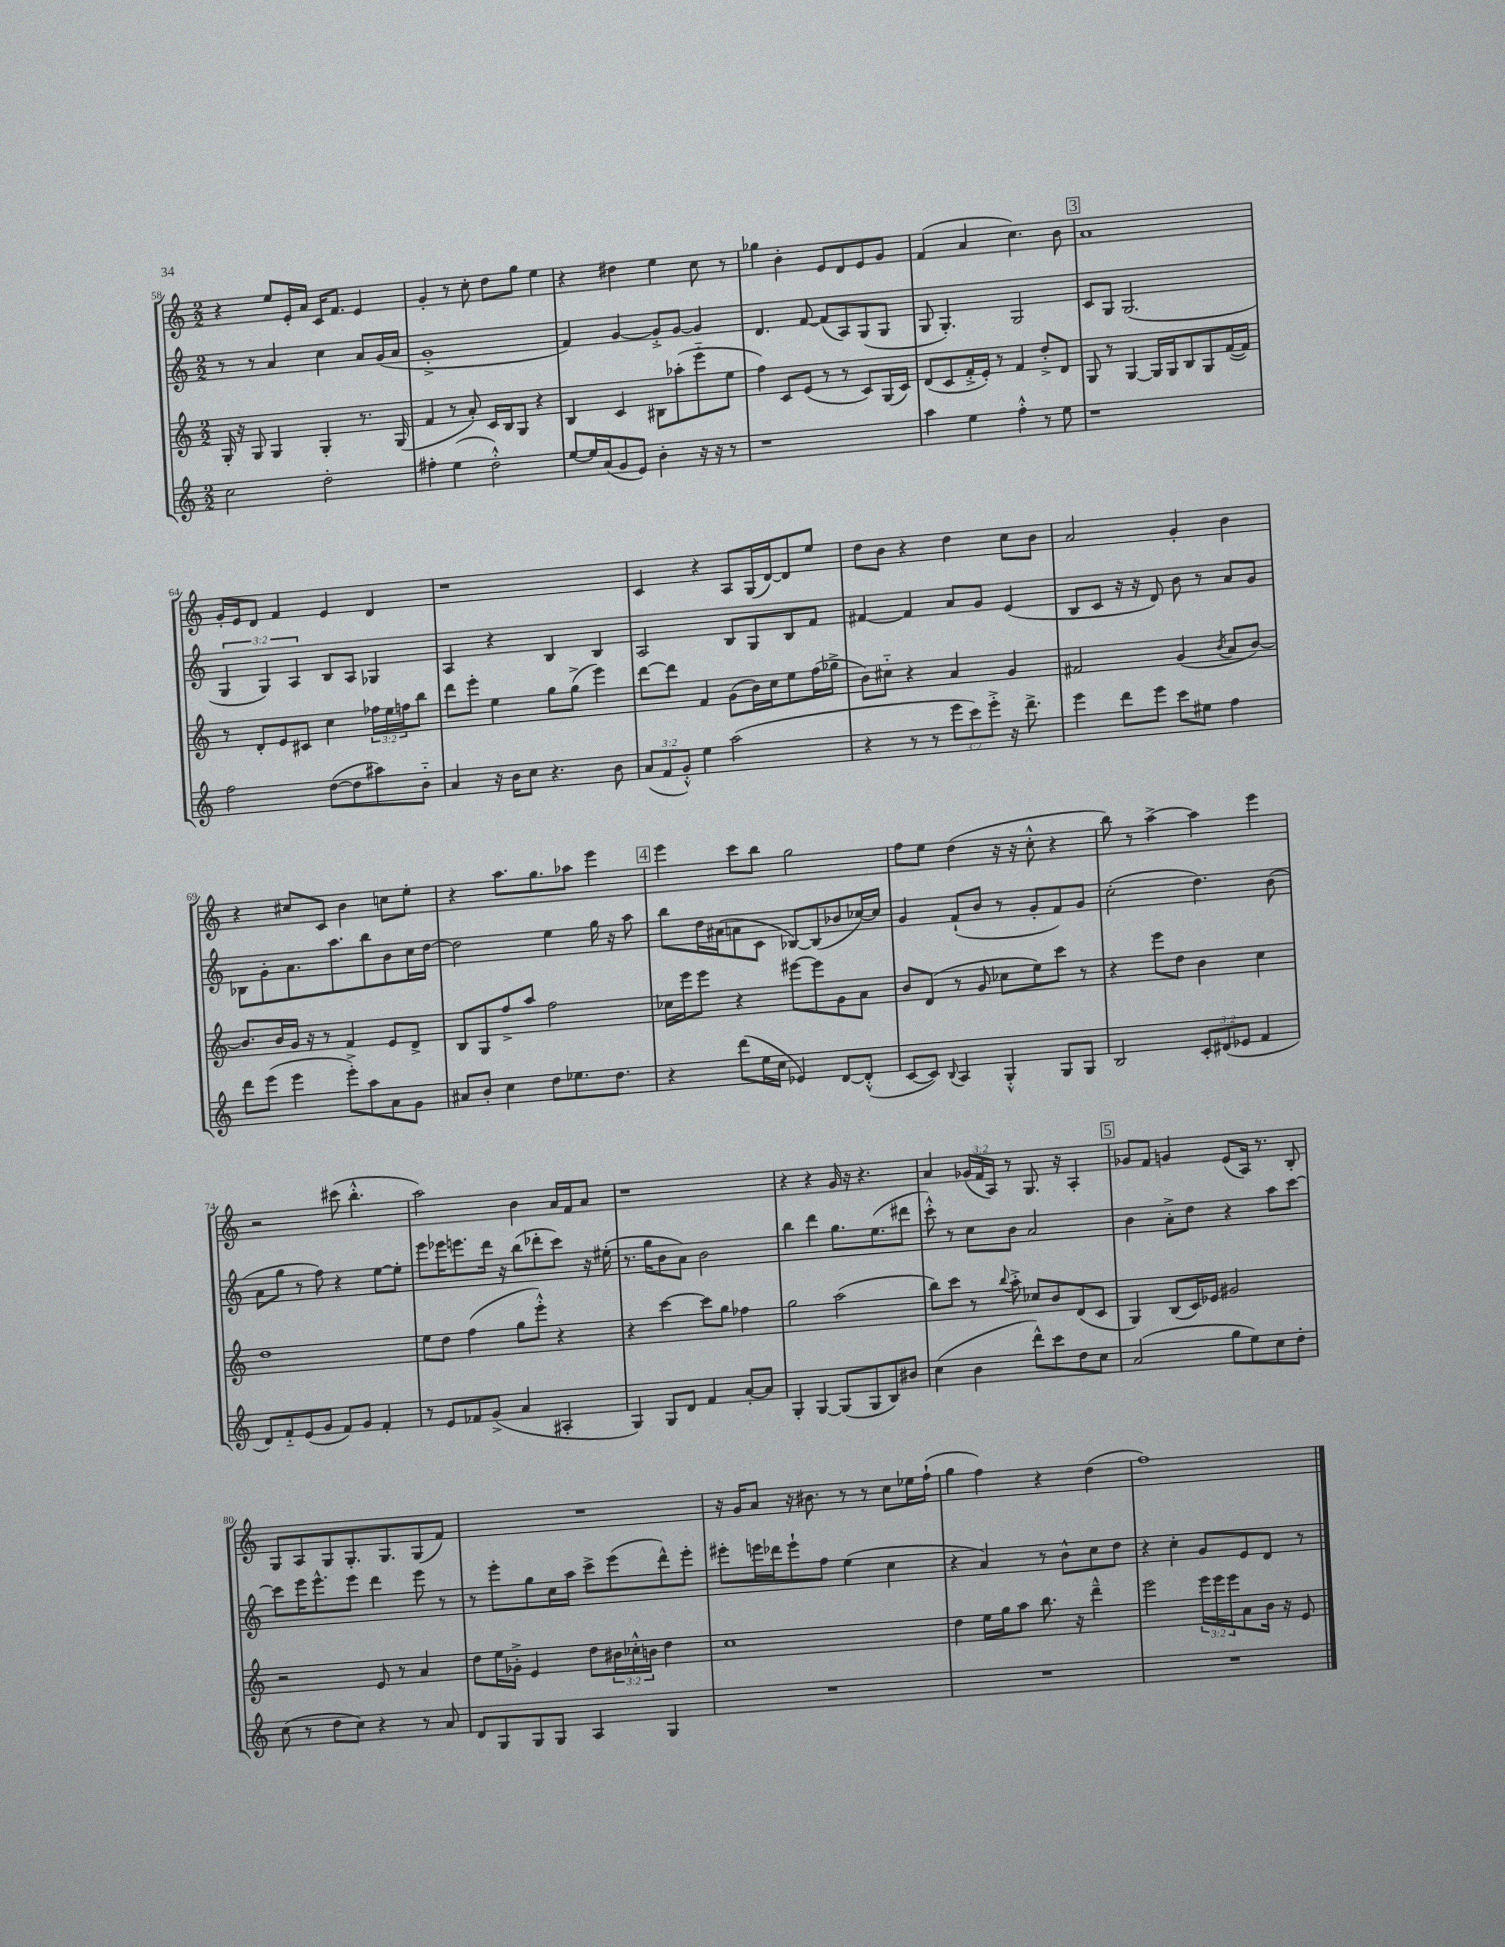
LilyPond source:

<<
\new StaffGroup <<
\new Staff = "s0" {
    \clef treble \key c \major \numericTimeSignature \time 2/2 \override Staff.TupletNumber.text = #tuplet-number::calc-fraction-text
    r4 e''8 e'16-. a'16 c'16 f'8. e'4 |
    g'4-. r8 c''8-. d''8 g''8 e''4 |
    r4 dis''4 e''4 c''8 r8 |
    ges''4 b'4-. e'8 d'8 e'8 g'8 |
    f'4( a'4 c''4.) b'8 |
    \mark \markup { \box "3" } a'1 |
    g'16-. e'16 d'8 f'4 e'4 d'4 |
    r1 |
    c'4 r4 a8 g16( d'16~) d'8 e''8 |
    d''8 b'8 r4 d''4 c''8 b'8 |
    a'2 g'4-. b'4 |
    r4 cis''8 c'8 b'4 c''8 e''8-. |
    r4 a''8. g''8. aes''8 e'''4 |
    \mark \markup { \box "4" } e'''4 c'''8 b''8 g''2 |
    f''8 e''8 d''4( r16 r16 c''8-.-^ r4 |
    b''8) r8 a''4~-> a''4 e'''4 |
    r2 cis'''8( b''4.-.-^ |
    a''2) b'4 a'16 f'16 a'8 |
    r1 |
    r4 r4 g'16 r16 r4. |
    a'4 \tuplet 3/2 { ges'16( f'16 a16) } r8 g8. r16 a4-. |
    \mark \markup { \box "5" } ges'8 f'8 g'4 e'8( a16) r8. b8-. |
    g8 a8 g8 g8.-. g8. g8( f'8) |
    R1 |
    r16 g'16 a'8 r16 bis'8. r8 r8 c''8 ees''16 f''16-!( |
    g''4 f''4) r4 d''4( |
    f''1) \bar "|." |
}
\new Staff = "s1" {
    \clef treble \key c \major \numericTimeSignature \time 2/2 \override Staff.TupletNumber.text = #tuplet-number::calc-fraction-text
    r8 r8 a'4 c''4 a'8 g'16( a'16 |
    g'1-.-> |
    f'4) g'4~ g'8-.-> g'8~ g'4 |
    d'4. f'8~ f'8( a8) g8( g8 |
    g8 g4.-.) g2 |
    \mark \markup { \box "3" } c'8 g8 g2.( |
    \tuplet 3/2 { g4 g4) a4 } b8 a8 ges4 |
    a4 r4 b4 b4 |
    a2 b8 g8 b8 f'8 |
    fis'4~ fis'4 a'8 g'8 e'4( |
    b8 c'8 r16 r16 d'8) b'8 r8 a'8 g'8 |
    bes8 g'8-. a'8. a''8. b''8 b'8 c''16 d''16~ |
    d''2 e''4 g''16 r16 a''8 |
    \mark \markup { \box "4" } b''8 d''16 ais'16( a'8 c'8 bes8~) bes8( bes'8 ces''16~) ces''16 |
    g'4 f'8-!( b'8 r8 g'8-. f'8) g'8 |
    c''2-.( d''4.) b'8( |
    a'8 g''8 r8 f''8) r4 e''8~ e''8-. |
    e'''8 ees'''16 e'''8. d'''16 r16 b''8( des'''8-. c'''8) r16 eis''16-.( |
    r8. g''16 b'8 a'8) b'2 |
    b''4 d'''4 g''8. e''8.( dis'''8 |
    c'''8-.-^) r8 c''8 b'8 a'2 |
    \mark \markup { \box "5" } b'4 a'8-.-> d''8 r4 a''8 c'''8~ |
    c'''8 e'''16 e'''8.-^ e'''8 d'''4 e'''8 r8 |
    r8 e'''8-. g''8 c''16 a''16 c'''8-> e'''8( d'''8-^) e'''8-. |
    eis'''8-. e'''16 des'''16 e'''8-! f''8 e''4( c''4 |
    r4 a'4) r8 b'8-^ c''8 d''8 |
    r4 c''4-. g'8 e'8 d'8 r8 \bar "|." |
}
\new Staff = "s2" {
    \clef treble \key c \major \numericTimeSignature \time 2/2 \override Staff.TupletNumber.text = #tuplet-number::calc-fraction-text
    g16-. r16 g8 g4 g4-. r8. g16( |
    f'4 r8 a'8-.) c'16 b16 g8 r4 |
    b4 c'4 bis8 aes''8-.( e'''8-_ e''8 |
    f''4) c'8 e'8( r8 r8 c'8) g16( c'16) |
    d'8( c'8 f'16-.-> e'16-.) r8 f'4 d''8-.-> d'8 |
    \mark \markup { \box "3" } g8 r8 g4~ g16 g16 b8 g8 f'16~( f'16) |
    r8 d'8-. e'8 cis'8 c''4 \tuplet 3/2 { fes''16 e''16 f''16 } b''8 |
    d'''8 e'''8-. e''4 g''8 g''8->( e'''4) |
    d'''8~ d'''8 f'4 g'8( b'16) c''16 e''8 f''16( ges''16-> |
    b'8) cis''8-_ r4 a'4 g'4 |
    fis'2 g'4( \acciaccatura { b'8 } a'8 b'8~) |
    b'8. b'16 g'16 r16 r8 f'4 e'8 d'8-> |
    b8 g8 f''8-> a''8 f''2 |
    \mark \markup { \box "4" } ces''16 e'''16 e'''8 r4 eis'''8~ eis'''8 g'8 a'8 |
    b'8 d'8( r8 g'8 ces''8 e''8) c'''8 r8 |
    r4 e'''8 d''8 b'4 c''4 |
    d''1 |
    e''8 d''8 f''4( g''8 e'''8-.-^) r4 |
    r4 c'''4~ c'''8 g''8 fes''4 |
    g''2 a''2( |
    b''8) c'''8 r8 \appoggiatura { b''8 } a''8-.-> ces''8 b'8 d'8( c'8 |
    \mark \markup { \box "5" } g4) b8( c'16) ees'16 gis'2 |
    r2 e'8 r8 a'4 |
    d''8 e''16 ges'16-.-> e'4 d''8 \tuplet 3/2 { bis'16 ces''16-.-^ b'16 } d''4 |
    c''1 |
    d''4 e''16 g''16 a''8 b''8. r16 d'''4---^ |
    e'''2 \tuplet 3/2 { e'''16 e'''16 e'''16 } a'8 b'16 r16 e'8 \bar "|." |
}
\new Staff = "s3" {
    \clef treble \key c \major \numericTimeSignature \time 2/2 \override Staff.TupletNumber.text = #tuplet-number::calc-fraction-text
    c''2 d''2-. |
    fis''4-. e''4( d''2-.-^) |
    e''8~ e''16 a'16( g'8 e'8) b'4-. r16 r16 r8 |
    r1 |
    a''4 e''4 f''4-.-^ r8 e''8 |
    \mark \markup { \box "3" } r1 |
    f''2 d''8~( d''8 ais''8) b'8-_ |
    a'4 r16 b'16 c''8 r4. b'8 |
    \tuplet 3/2 { a'8( f'8 g'8-.-^) } e''4 a''2( |
    r4 r8 r8 \tuplet 3/2 { e'''8 c'''8) e'''8-.-> } r16 d'''8.-> |
    e'''4 d'''8 e'''8 c'''8 eis''8 f''4 |
    d'''8 e'''8( e'''4 e'''8-.->) a''8 a'8 g'8 |
    ais'8 b'8-. c''4 d''8 ees''8. d''8. |
    \mark \markup { \box "4" } r4 d'''8( e''16 c''16 ees'4) d'8~ d'8-.-^( |
    c'8~ c'8) \appoggiatura { b8 } a4 g4-.-^ g8 g8 |
    b2 \tuplet 3/2 { c'8-. dis'8( ees'8 } f'4 |
    d'8) f'8-_ e'8( g'8 f'8) g'8 f'4-. |
    r8 e'8 fes'8 g'8->( a'4 ais4-. |
    g4) g8 d'8 f'4 a'8~-. a'8 |
    g4-. g4~ g8( g8 b8) bis'8 |
    c''4( b'4 d'''8-^) c'''8 d''8 c''8 |
    \mark \markup { \box "5" } a'2( g''8 e''8) c''8 d''8-. |
    c''8( r8 d''8 c''8) r4 r8 a'8 |
    d'8 g8 g8 g8 a4 g4 |
    R1 |
    R1 |
    R1 \bar "|." |
}
>>
>>
\layout { \context { \Score currentBarNumber = #58 } }
